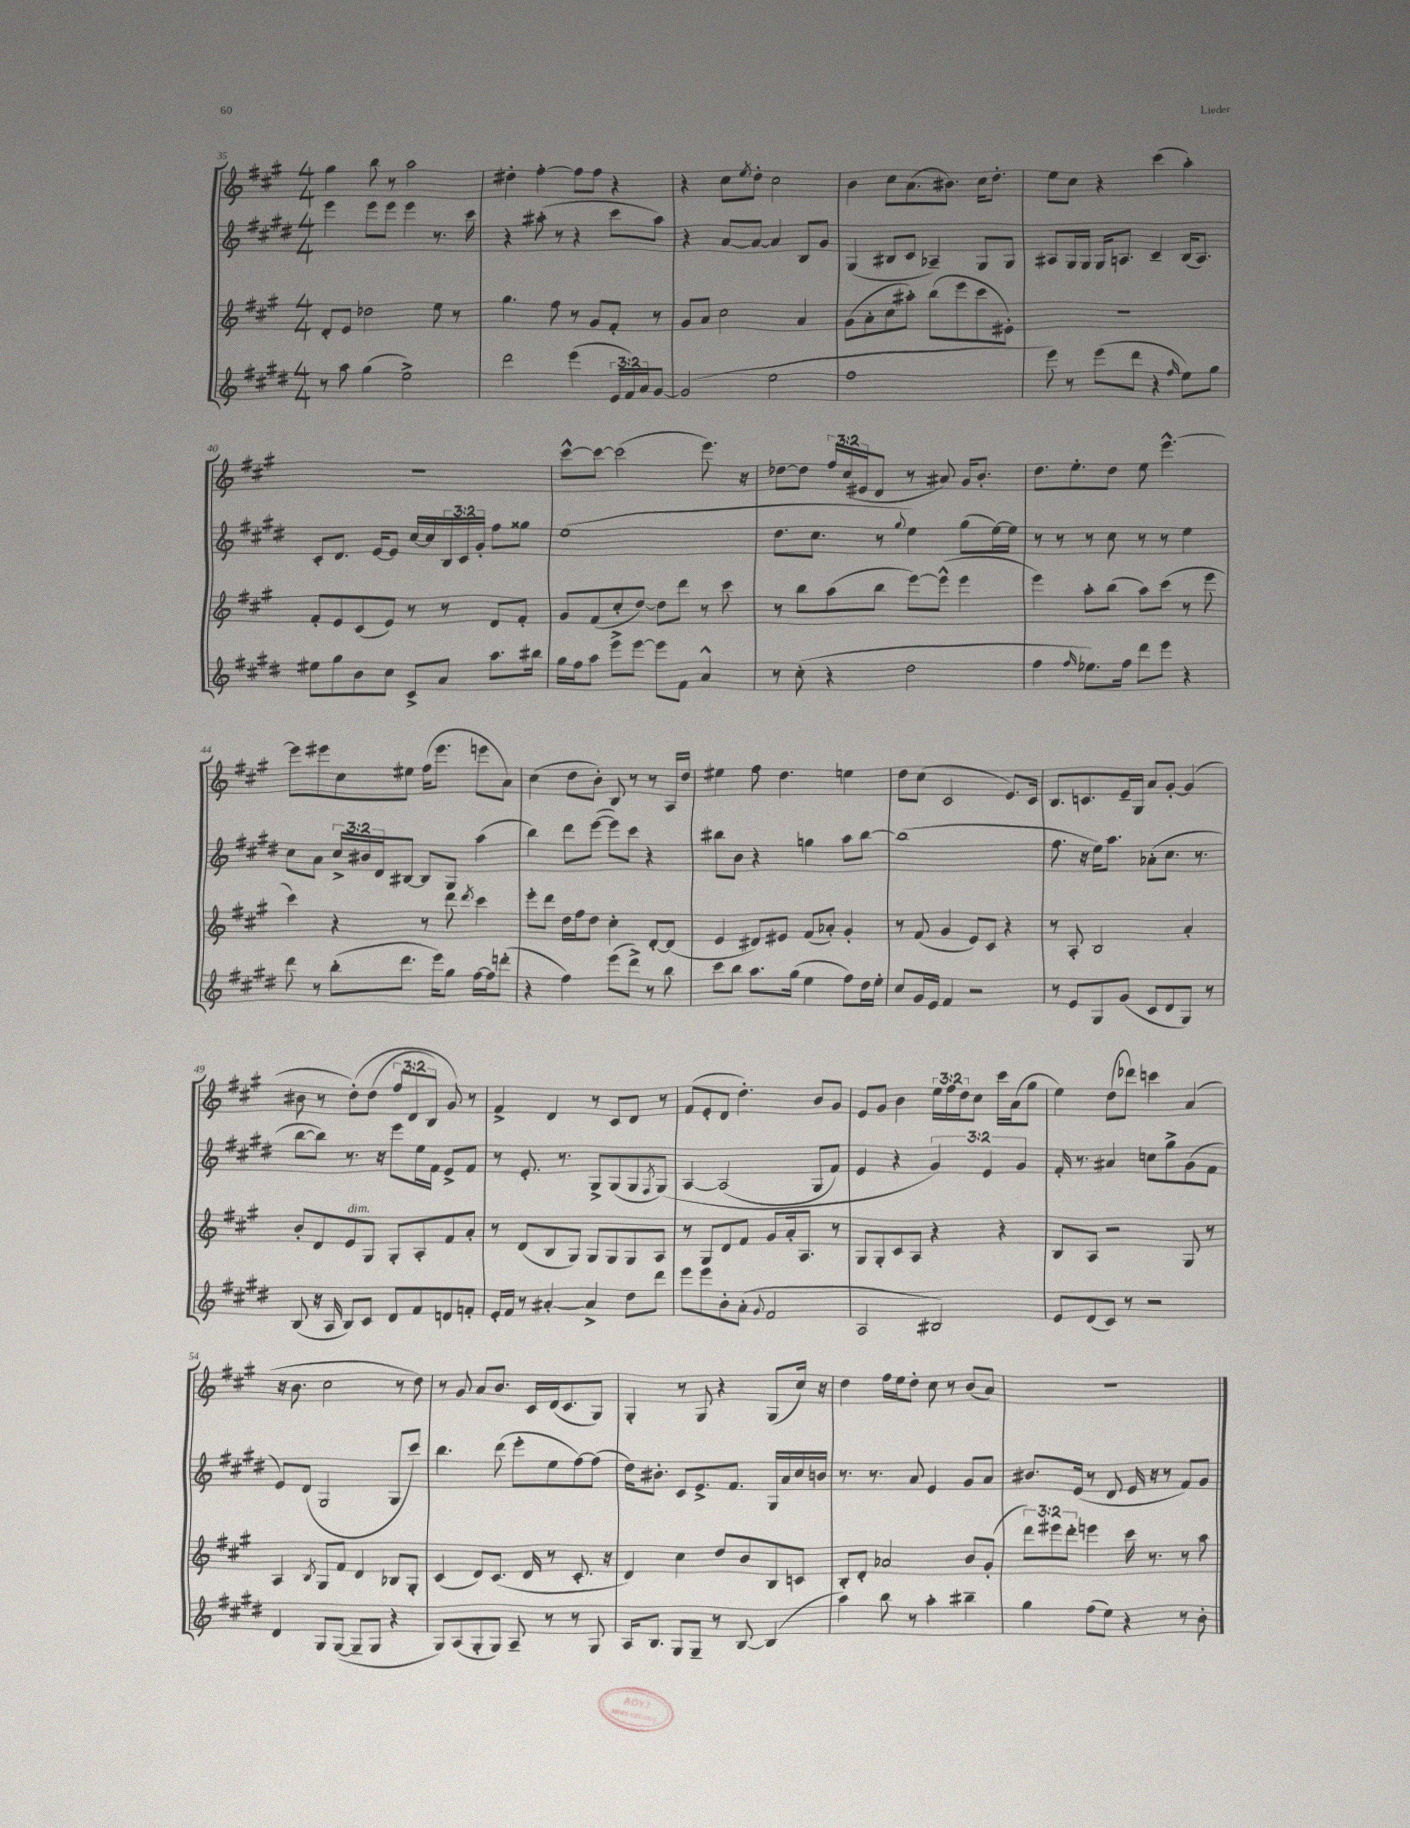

**kern	**kern	**kern	**kern
*part4	*part3	*part2	*part1
*staff4	*staff3	*staff2	*staff1
*clefG2	*clefG2	*clefG2	*clefG2
*k[f#c#g#d#]	*k[f#c#g#]	*k[f#c#g#d#]	*k[f#c#g#]
*M4/4	*M4/4	*M4/4	*M4/4
=35	=35	=35	=35
8r	8d'/L	4eee\	4gg#\
8aa\	8e/J	.	.
(4gg#\	2dd-X\	8eee\L	8bb\
.	.	8eee\J	8r
2ee^\)	.	4eee\	2aa\
.	8ee\	8.r	.
.	8r	.	.
.	.	16ccc#\	.
=36	=36	=36	=36
2ddd#\	4.gg#\	4r	4dd#X'\
.	.	(8aa#X'\	[4ff#'\
.	8ff#\	8r	.
(4eee\	8r	4r	8ff#\L]
.	8g#/L	.	8ff#\J
24e/LL	8f#'/J	8ccc#\L	4r
24f#/)	.	.	.
24a/J	.	.	.
[8g#/J	8r	8aa#\J)	.
=37	=37	=37	=37
(2g#/]	8g#/L	4r	4r
.	8a/J	.	.
.	2cc#\	[8a/L	8cc#\L
.	.	.	8qee/
.	.	8a/J_	8dd'\J
2ee\	.	4a/]	2cc#\
.	4a/	8B/L	.
.	.	8g#/J	.
=38	=38	=38	=38
1ff#	(8g#\L	(4G#/	4b\
.	8a'\	.	.
.	8cc#\	8B#X/L	8cc#\L
.	8aa#X'\J)	8c#/J	(8.a\
.	(8bb\L	4A-X~/)	.
.	.	.	8.b#X\J)
.	8eee\	.	.
.	8ccc#\	8G#/L	16cc#\KL
.	.	.	8.dd'\J
.	8e#X'\J)	8G#/J	.
=39	=39	=39	=39
8eee\)	1r	8A#X/L	8ee\L
8r	.	16G#/L	8cc#\J
.	.	16G#/JJ	.
(8eee\L	.	16G#/KL	4r
.	.	8.An/J	.
8ddd#\J	.	.	.
4r	.	4c#~/	(4ccc#\
16qqff#/	.	.	.
8ee\L)	.	(16B/KL	4aa'\)
.	.	8.A/J)	.
8gg#\J	.	.	.
!!LO:LB:g=z
=40	=40	=40	=40
8ee#X\L	8f#'/L	8c#'/L	1r
8gg#\	8e/	8.d#/J	.
8b\	(8c#/	.	.
.	.	[16e/KL	.
8cc#\J	8e/J)	8e/J]	.
8c#^/L	8r	[16cc#/LL	.
.	.	16cc#/]	.
8a/J	8r	24B/	.
.	.	24c#/	.
.	.	24g#'/JJ	.
8.aa\L	8d/L	8ff#\L	.
.	8f#'/J	8gg##X\J	.
16bb#X\Jk	.	.	.
=41	=41	=41	=41
16gg#\LL	8g#/L	(1ee	[8ccc#^^\L
16ff#\J	.	.	.
8aa\J	(8f#/	.	8ccc#\J_
8eee^\L	8cc#'/	.	(2ccc#\]
[8eee\J	[8dd/J)	.	.
8eee\L]	8dd\L]	.	.
8f#\J	8ddd\J	.	.
4a^^/	8r	.	8.eee\)
.	8ccc#\	.	.
.	.	.	16r
=42	=42	=42	=42
8r	8r	8.dd#\L	[8dd-X\L
(8cc#'\	8bb\L	.	8dd-\J]
.	.	8.cc#\J	.
4r	(8aa\	.	24ff#/LL
.	.	.	(24cc#/
.	.	.	24e#X/J
.	8bb\J	8r	8d/J
.	.	8qqgg#/	.
2dd#\	[8eee\L)	4ee\)	8r
.	(8eee^^\J]	.	8a#X/)
.	4eee\	(8gg#\L	16g#/KL
.	.	.	8.b'/J
.	.	[16ee\L)	.
.	.	16ee\JJ]	.
=43	=43	=43	=43
4ff#\	4eee\)	8r	8.dd\L
.	.	8r	.
.	.	.	8.ee'\
16qqff#/	.	.	.
8.ee-X\L)	8aa'\L	8r	.
.	(8bb\J	8cc#\	8dd\J
16ff#\Jk	.	.	.
8ddd#\L	8aa\L)	8r	8ee\
8eee\J	(8ccc#\J	8r	[4.eee^^\
4r	8r	4ee\	.
.	8eee\	.	.
!!LO:LB:g=z
=44	=44	=44	=44
8ddd#\	4ccc#\)	8cc#\L	8eee\L]
8r	.	8a\J	8eee#X\
(8bb'\L	4r	24cc#^/LL	8cc#\
.	.	24b#X/	.
.	.	24d#/J	.
8.ddd#\J	.	[8B#X/J	8ee#X\J
.	8r	8B#/L]	(16ff#\KL
16eee\KL)	.	.	8.eee#\J
8gg#\J	8ddd\	8G#/J	.
.	8qddd/	.	.
[16ff#\LL	4ccc#\	(4aa\	8eeen\L
16ff#\J]	.	.	.
(8dddn'\J	.	.	8a\J)
=45	=45	=45	=45
4r	8eee'\L	4bb\)	(4cc#\
.	8ddd\J	.	.
4ff#\)	16dd\LL	8ddd#\L	8dd\L
.	16ff#\J	.	.
.	8dd\J	([8eee\J	8b'\J)
(8eee\L	4cc#'\	8eee\L])	8B/
8ddd#^\J)	.	8ccc#\J	8r
8r	[8d'/L	4r	8r
8bb\	(8d/J]	.	16A/LL
.	.	.	16dd/JJ
=46	=46	=46	=46
8ccc#\L	4e/	8bb#X\L	4ee#X\
8bb\J	.	8b\J	.
8.aa\L	8d#X/L)	4r	8ff#\
.	8e#X/J	.	4.dd\
(16gg#\Jk	.	.	.
4ee\	(8f#/L	4ggn\	.
.	8a-X'/J)	.	.
8ff#\L)	4g#'/	8aa\L	4een\
16dd#\L	.	[8bb#\J	.
16ee'\JJ	.	.	.
=47	=47	=47	=47
8cc#/L	8r	(1bb#]	8dd\L
16g#/L	(8f#/	.	(8cc#\J
16e/JJ	.	.	.
4f#/	4g#/	.	2c#/
2r	8e/L)	.	.
.	8c#/J	.	.
.	4r	.	8.e/L)
.	.	.	16c#/Jk
=48	=48	=48	=48
8r	8r	8.ff#\	8.B/L
8e/L	8A'/	.	.
.	.	16r	8.cn/
8G#/	2B/	16ee\KL)	.
.	.	8.aa\J	.
(8g#/J	.	.	16e~/L
.	.	.	16G#/JJ
8c#/L	.	(8a-X'\L	8a/L
8d#/	.	8.cc#\J	[8g#'/J
8G#/J)	4a'/	.	(4g#/]
.	.	8.r	.
8r	.	.	.
!!LO:LB:g=z
=49	=49	=49	=49
(8B/	8b'/L	[8bb\L	8b#X\
16r	8d/	8bb\J])	8r
16A/	.	.	.
!	!LO:TX:a:i:t=dim.	!	!
8B/L)	8e/	8.r	(8dd'\L)
8c#/J	8G#/J	.	(8dd\J
.	.	16r	.
8d#/L	8G#'/L	8eee\L	12ff#/L
.	.	.	12d/
8f#/	8A'/	16ee\L	.
.	.	.	12B/J)
.	.	16f#\JJ	.
8dn/	8f#/	8e^/L	8g#/)
8fn'/J	8a'/J	8f#/J	8r
=50	=50	=50	=50
16e'/LL	8r	8r	4f#^/
16f#/JJ	.	.	.
8r	(8d/L	8.e'/	.
[4a#X'/	8B/	.	4d/
.	.	8.r	.
.	8G#/J)	.	.
4a#^/]	8G#/L	8G#^/L	8r
.	8G#/	(8G#/	8c#/L
8dd#\L	8G#/	8G#/	8d/J
.	.	8qF#/	.
8ddd#\J	8A/J	(8G#/J)	8r
=51	=51	=51	=51
8eee\L	8r	[4A/	(8f#/L
8eee\	8G#/L	.	8e'/
8b'\	8d/	(2A/]	8d/J
(8a'\J	8f#/J	.	4.dd'\)
8qqg#/	.	.	.
2f#/	8g#/L	.	.
.	16a'/k	.	.
.	8.A/J	.	.
.	.	8G#/L	8b/L
.	8r	8f#/J)	8g#/J
=52	=52	=52	=52
2A/	8G#/L	4e/	8e/L
.	8G#'/	.	8g#/J
.	8c#/	4r	4b\
.	8A/J	.	.
2B#X/)	4r	6g#/)	24ee\LL
.	.	.	24ff#\
.	.	.	24dd\J
.	.	.	8cc#\J
.	.	6e/	.
.	4r	.	16ccc#\LL
.	.	.	(16a\J
.	.	6g#/	.
.	.	.	8gg#\J
=53	=53	=53	=53
8e/L	8B/L	16f#'/	4ee\)
.	.	8.r	.
(8d#/	8A/J	.	.
8c#/J)	2r	4a#X/	(8dd\L
8r	.	.	8ddd-X\J)
2r	.	8ccn\L	4cccn\
.	.	8gg#^\	.
.	8G#/	(8g#\	(4a/
.	8r	8f#\J	.
!!LO:LB:g=z
=54	=54	=54	=54
4d#/	4A/	8e/L)	16r
.	.	.	8.b\
.	.	(8d#/J	.
.	8qB/	.	.
8G#/L	8G#/L	2G#/	2cc#\
([8G#/J	8f#/J	.	.
8G#~/L]	4d/	.	.
8G#/J	.	.	.
4r	8B-X/L	8G#/L	8r
.	8G#'/J	8ccc#/J)	8dd\)
=55	=55	=55	=55
8G#/L)	(4c#/	4.bb\	8r
(8A/	.	.	8g#/
8G#'/	8d/L)	.	8a/L
8G#/J)	(8.c#/J	(8ddd#\	8.b/J
8A~/	.	8eee'\L	.
.	16d/	.	16c#/LL
8r	8r	8ee\	(16d/J
.	.	.	8.c#/
8r	8.c#'/	[8ff#\)	.
8G#/	.	(8ff#\J]	8G#/J)
.	16r	.	.
=56	=56	=56	=56
16A/KL	4d/)	16dd#\KL)	4G#'/
8.B/J	.	8.b#X'\J	.
8G#/L	4cc#\	8c#/L	8r
8G#~/J	.	8.e^/	8G#/
8r	8dd/L	.	4r
.	.	8.f#/J	.
[8B/	8b/	.	.
(4B/]	8B/	16G#/LL	(8G#/L
.	.	16a/	.
.	8cn/J	16cc#/	16cc#/Jk)
.	.	16bn/JJ	16r
=57	=57	=57	=57
4aa\)	8B'/L	8.r	4dd\
.	8d'/J	.	.
.	.	8.r	.
8bb\	2a-X/	.	16ff#\LL
.	.	.	16ee\J
8r	.	8a/	8dd'\J
4aa'\	.	4e/	8cc#\
.	.	.	8r
4bb#X~\	8b/L	8g#/L	(8b/L
.	(8g#'/J	8a/J	8a/J)
=58	=58	=58	=58
4gg#\	12ddd\L)	8.b#X/L	1r
.	12eee#X\	.	.
.	12ddd'\J	.	.
.	.	(16e/Jk	.
(8ff#\L	4eeen\	8r	.
8ee\J)	.	8d#/	.
4r	16ccc#\	16e/	.
.	8.r	16r	.
.	.	8r	.
8r	8r	8f#/L)	.
8b'\	8aa\	8g#/J	.
==	==	==	==
*-	*-	*-	*-
